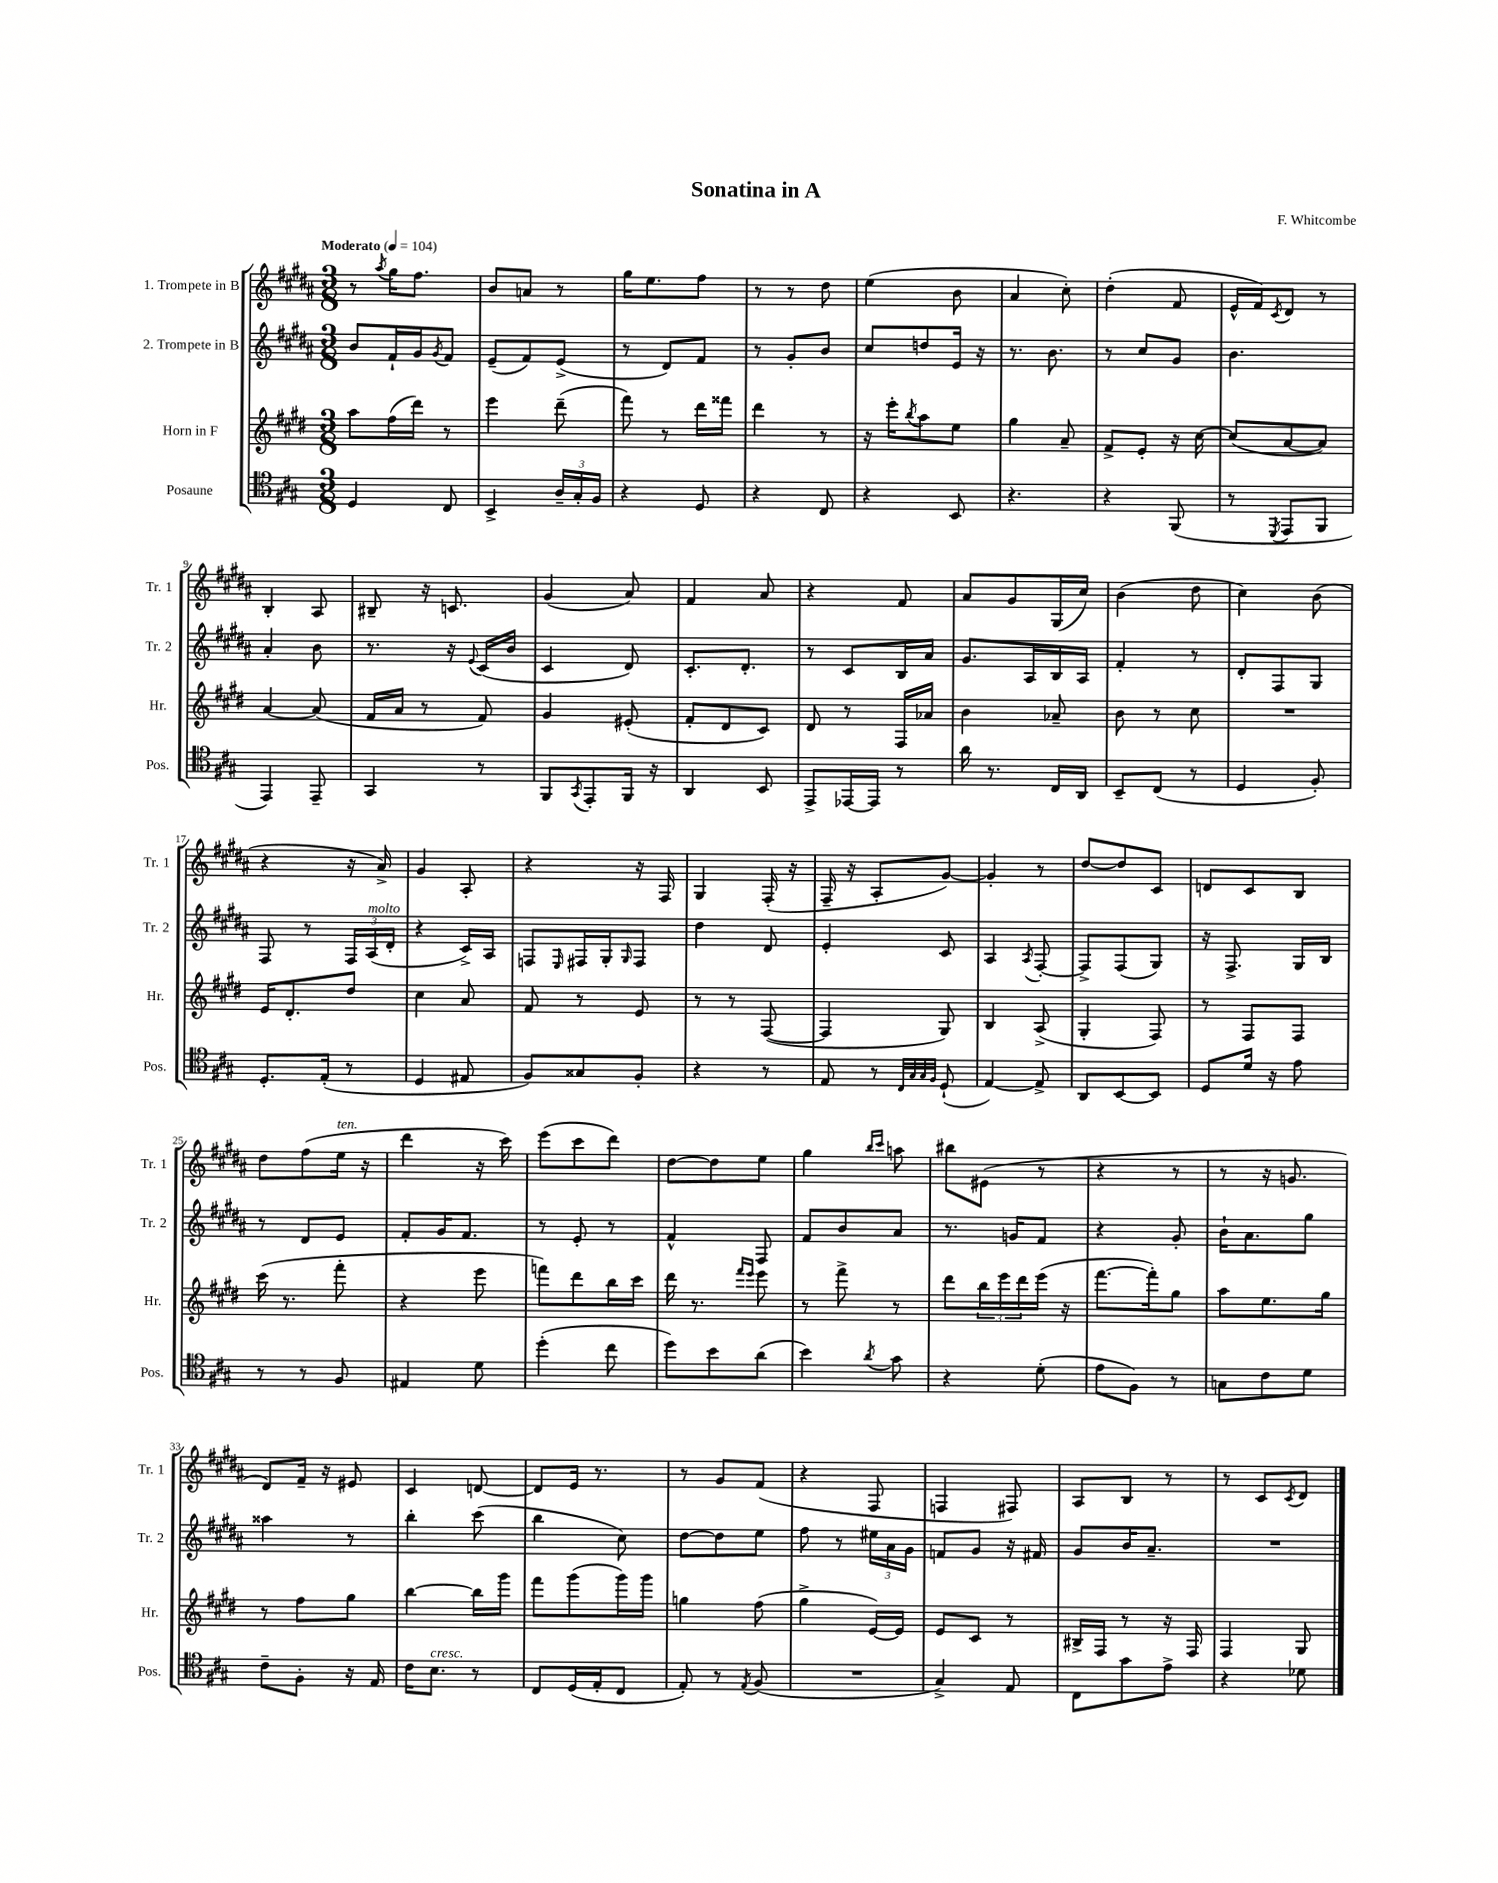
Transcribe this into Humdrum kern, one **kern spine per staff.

**kern	**kern	**kern	**kern
*part4	*part3	*part2	*part1
*staff4	*staff3	*staff2	*staff1
*I"Posaune	*I"Horn in F	*I"2. Trompete in B	*I"1. Trompete in B
*I'Pos.	*I'Hr.	*I'Tr. 2	*I'Tr. 1
*clefC4	*clefG2	*clefG2	*clefG2
*k[f#c#g#]	*k[f#c#g#d#]	*k[f#c#g#d#a#]	*k[f#c#g#d#a#]
*M3/8	*M3/8	*M3/8	*M3/8
*MM104	*MM104	*MM104	*MM104
=1	=1	=1	=1
!	!	!	!LO:TX:a:B:t=Moderato
4D/	8aa\L	8b/L	8r
.	.	.	8qaa#/
.	(16ff#\L	16f#`/L	16gg#\KL
.	16ddd#\JJ)	16g#/J	8.ff#\J
.	.	8qg#/	.
8C#/	8r	8f#/J	.
=2	=2	=2	=2
4BB^/	4eee\	(8e~/L	8b/L
.	.	8f#/)	8an/J
24A~/LL	(8ddd#~\	(8e^/J	8r
24G#'/	.	.	.
24F#/JJ	.	.	.
=3	=3	=3	=3
4r	8fff#\)	8r	16gg#\KL
.	.	.	8.ee\
.	8r	8d#/L)	.
8D/	16ddd#\LL	8f#/J	8ff#\J
.	16fff##X\JJ	.	.
=4	=4	=4	=4
4r	4ddd#\	8r	8r
.	.	8g#'/L	8r
8C#/	8r	8b/J	8dd#\
=5	=5	=5	=5
4r	16r	8cc#/L	(4ee\
.	16eee'\KL	.	.
.	8qbb/	.	.
.	8aa\	8ddn/	.
8BB/	8ee\J	16e/Jk	8b\
.	.	16r	.
=6	=6	=6	=6
4.r	4gg#\	8.r	4a#/
.	.	8.b\	.
.	8a~/	.	8cc#'\)
=7	=7	=7	=7
4r	8f#^/L	8r	(4dd#'\
.	8e'/J	8cc#/L	.
(8FF#/	16r	8g#/J	8f#/
.	[16cc#\	.	.
=8	=8	=8	=8
8r	(8cc#/L]	4.b\	16e^^/LL
.	.	.	16f#/J)
8qDD/	.	.	8qc#/
8EE/L	[8a/	.	8d#/J
8FF#/J	8a/J])	.	8r
!!LO:LB:g=z
=9	=9	=9	=9
4EE/)	[4a/	4a#'/	4B'/
8EE~/	(8a/]	8b\	8A#/
=10	=10	=10	=10
4GG#/	16f#/LL	8.r	8B#X~/
.	16a/JJ	.	.
.	8r	.	16r
.	.	16r	8.cn/
.	.	8qqe/	.
8r	8f#/)	(16c#/LL	.
.	.	16b/JJ	.
=11	=11	=11	=11
8FF#/L	4g#/	4c#/	(4g#/
8qGG#/	.	.	.
8EE'/	.	.	.
16FF#/Jk	(8e#X'/	8d#/)	8a#/)
16r	.	.	.
=12	=12	=12	=12
4AA/	8f#'/L	8.c#'/L	4f#/
.	8d#/	.	.
.	.	8.d#'/J	.
8BB/	8c#/J)	.	8a#/
=13	=13	=13	=13
8EE^/L	8d#/	8r	4r
[16EE-X/L	8r	8c#/L	.
16EE-/JJ]	.	.	.
8r	16F#/LL	16B/L	8f#/
.	16a-X/JJ	16a#/JJ	.
=14	=14	=14	=14
16a\	4b\	8.g#/L	8a#/L
8.r	.	.	.
.	.	.	8g#/
.	.	16A#/L	.
16C#/LL	8a-X~/	16B/	(16G#/L
16AA/JJ	.	16A#/JJ	16cc#/JJ)
=15	=15	=15	=15
8BB~/L	8b\	4f#'/	(4b\
(8C#/J	8r	.	.
8r	8cc#\	8r	8dd#\
=16	=16	=16	=16
4D/	4.r	8d#'/L	4cc#\)
.	.	8F#/	.
8F#'/)	.	8G#/J	(8b\
!!LO:LB:g=z
=17	=17	=17	=17
8.D'/L	16e/KL	8F#/	4r
.	8.d#'/	.	.
.	.	8r	.
(16E'/Jk	.	.	.
8r	8dd#/J	24F#/LL	16r
!	!	!LO:TX:a:i:t=molto	!
.	.	(24A#/	.
.	.	.	16a#^/)
.	.	24d#'/JJ	.
=18	=18	=18	=18
4D/	4cc#\	4r	4g#/
8E#X/	8a/	16c#^/LL)	8A#'/
.	.	16A#/JJ	.
=19	=19	=19	=19
8F#/L)	8f#/	8Fn/L	4r
.	.	16qqE/	.
8G##X/	8r	16F#X/L	.
.	.	16G#'/J	.
.	.	16qqG#/	.
8F#'/J	8e/	8F#/J	16r
.	.	.	16F#/
=20	=20	=20	=20
4r	8r	4dd#\	4G#/
.	8r	.	.
8r	([8F#/	8d#/	(16F#'/
.	.	.	16r
=21	=21	=21	=21
8E/	4F#/]	4e'/	16F#~/
.	.	.	16r
8r	.	.	8A#'/L
32qqC#/LLL	.	.	.
32qqG#/	.	.	.
32qqG#/	.	.	.
32qqF#/JJJ	.	.	.
(8D`/	8G#/)	8c#/	[8g#/J)
=22	=22	=22	=22
[4E/)	4B/	4A#/	4g#'/]
.	.	8qA#/	.
8E^/]	(8A^/	[8F#'/	8r
=23	=23	=23	=23
8AA/L	4G#'/	8F#^/L]	[8dd#/L
[8BB/	.	(8F#/	8dd#/]
8BB/J]	8F#/)	8G#/J)	8c#/J
=24	=24	=24	=24
8D/L	8r	16r	8dn/L
.	.	8.F#^/	.
16d/Jk	8F#/L	.	8c#/
16r	.	.	.
8e\	8F#/J	16G#/LL	8B/J
.	.	16B/JJ	.
!!LO:LB:g=z
=25	=25	=25	=25
8r	(16ccc#\	8r	8dd#\L
.	8.r	.	.
8r	.	8d#/L	(8ff#\
!	!	!	!LO:TX:a:i:t=ten.
8F#/	8fff#'\	8e/J	16ee\Jk
.	.	.	16r
=26	=26	=26	=26
4E#X/	4r	8f#'/L	4ddd#\
.	.	16g#/K	.
.	.	8.f#/J	.
8d\	8eee\	.	16r
.	.	.	16ccc#\)
=27	=27	=27	=27
(4dd'\	8fffn\L)	8r	(8eee\L
.	8ddd#\	8e'/	8ccc#\
8cc#\	16bb\L	8r	8ddd#\J)
.	16ccc#\JJ	.	.
=28	=28	=28	=28
8dd\L)	16ddd#\	4f#^^/	[8dd#\L
.	8.r	.	.
8b\	.	.	8dd#\]
.	16qqfff#/LL	.	.
.	16qqeee/JJ	.	.
(8a\J	8eee\	8F#/	8ee\J
=29	=29	=29	=29
4b\)	8r	8f#/L	4gg#\
.	8fff#^\	8b/	.
.	.	.	16qqbb/LL
8qa/	.	.	16qqccc#/JJ
8g#\	8r	8a#/J	8aan\
=30	=30	=30	=30
4r	8ddd#\L	8.r	8bb#X\L
.	24bb\L	.	(8e#X\J
.	24eee\	.	.
.	.	16gn/KL	.
.	24ddd#\	.	.
(8d'\	(16eee\JJ	8f#/J	8r
.	16r	.	.
=31	=31	=31	=31
8e\L	[8.fff#\L	4r	4r
8F#\J)	.	.	.
.	16fff#'\k])	.	.
8r	8gg#\J	8g#'/	8r
=32	=32	=32	=32
8Gn\L	8aa\L	16b`\KL	8r
.	.	8.a#\	.
8c#\	8.ee\	.	16r
.	.	.	8.gn/
8d\J	.	8gg#\J	.
.	16gg#\Jk	.	.
!!LO:LB:g=z
=33	=33	=33	=33
8c#~\L	8r	4aa##X\	8d#/L)
8F#'\J	8ff#\L	.	16f#~/Jk
.	.	.	16r
16r	8gg#\J	8r	8e#X/
16E/	.	.	.
=34	=34	=34	=34
16c#\KL	[4bb\	4bb'\	4c#/
!LO:TX:a:i:t=cresc.	!	!	!
8.B\J	.	.	.
8r	16bb\LL]	(8ccc#\	[8dn/
.	16ggg#\JJ	.	.
=35	=35	=35	=35
8C#/L	8fff#\L	4bb\	8d/L]
(16D/L	(8ggg#\	.	16e/Jk
16E'/J	.	.	8.r
8C#/J	16ggg#\L)	8cc#\)	.
.	16ggg#\JJ	.	.
=36	=36	=36	=36
8E'/)	4ggn\	[8dd#\L	8r
8r	.	8dd#\]	8g#/L
8qE/	.	.	.
(8F#/	(8ff#\	8ee\J	(8f#/J
=37	=37	=37	=37
4.r	4gg#^\	8ff#\	4r
.	.	8r	.
.	[16e/LL)	24ee#X\LL	8F#/
.	.	24a#\	.
.	16e/JJ]	.	.
.	.	24g#\JJ	.
=38	=38	=38	=38
4G#^/)	8e/L	8fn/L	4Fn/
.	8c#/J	8g#/J	.
8E/	8r	16r	8F#X/)
.	.	16f#X/	.
=39	=39	=39	=39
8C#\L	16B#X^/LL	8g#/L	8A#/L
.	16F#/JJ	.	.
8g#\	8r	16b/K	8B/J
.	.	8.a#~/J	.
8e^\J	16r	.	8r
.	16F#/	.	.
=40	=40	=40	=40
4r	4F#/	4.r	8r
.	.	.	8c#/L
.	.	.	8qc#/
8d-X\	8G#/	.	8d#/J
==	==	==	==
*-	*-	*-	*-
